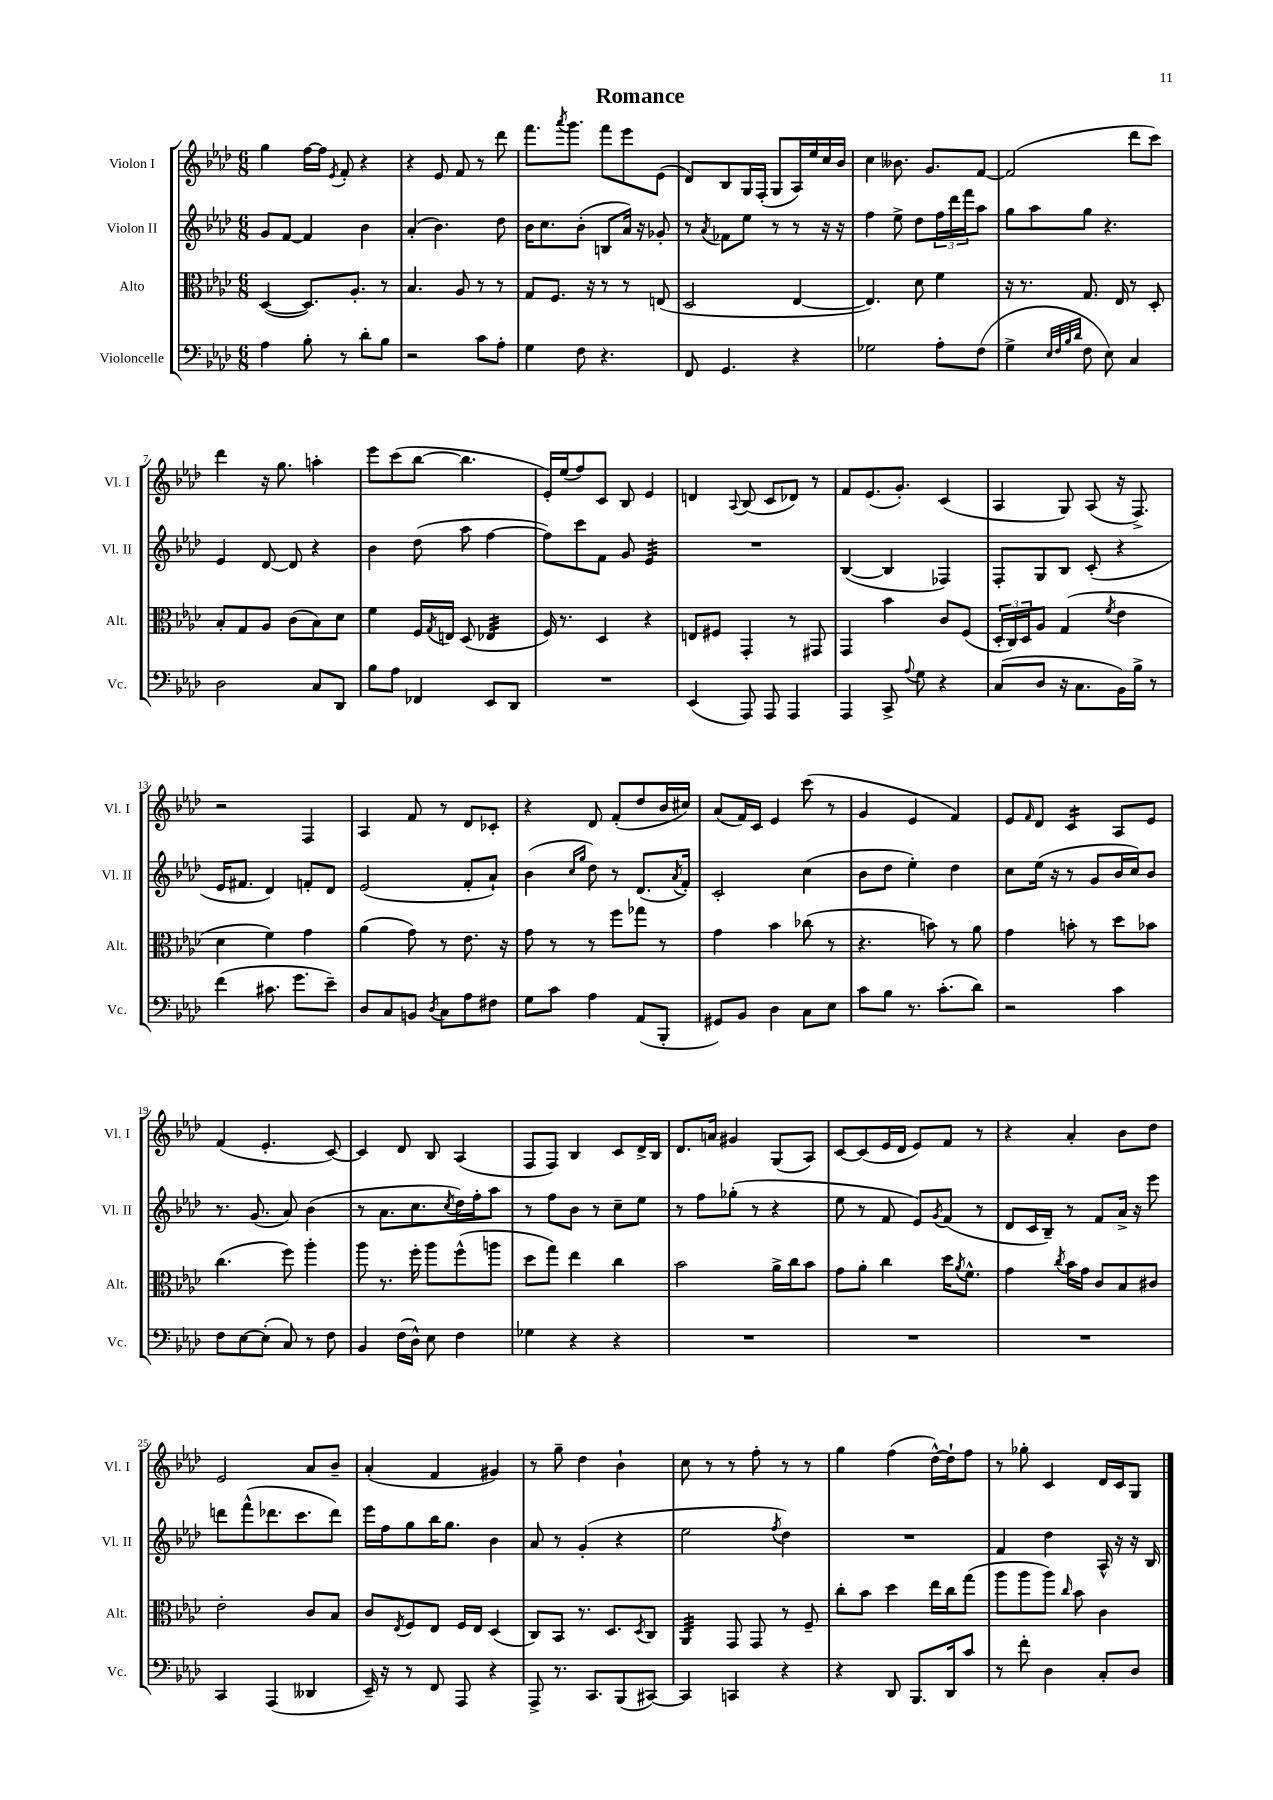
\header { title = "Romance" }
<<
\new StaffGroup <<
\new Staff = "s0" \with { instrumentName = "Violon I" shortInstrumentName = "Vl. I" } {
    \clef treble \key aes \major \numericTimeSignature \time 6/8
    g''4 f''16~ f''16 \acciaccatura { ees'8 } f'8-. r4 |
    r4 ees'8 f'8 r8 des'''8 |
    f'''8. \acciaccatura { aes'''8 } g'''8. f'''8 ees'''8 ees'8( |
    des'8) bes8 g16 f16-.( g8 aes16) ees''16 c''16 bes'16 |
    c''4 beses'8. g'8. f'8~ |
    f'2( des'''8 c'''8) |
    des'''4 r16 g''8. a''4-. |
    ees'''8 c'''8( bes''8~ bes''4. |
    ees'16-.) ees''16( f''8) c'8 bes8 ees'4 |
    d'4 \appoggiatura { aes8 } bes8( c'8 des'8) r8 |
    f'8 ees'8.( g'8.-.) c'4( |
    aes4 g8) aes8( r16 f8.->) |
    r2 f4 |
    aes4 f'8 r8 des'8 ces'8-. |
    r4 des'8 f'8-.( des''8 bes'16 cis''16) |
    aes'8( f'16) c'16 ees'4 c'''8( r8 |
    g'4 ees'4 f'4) |
    ees'8 \grace { f'16 } des'8 c'4:16 aes8 ees'8 |
    f'4( ees'4.-. c'8~) |
    c'4 des'8 bes8 aes4( |
    f8 f8) bes4 c'8 des'16-> bes16 |
    des'8. a'16 gis'4 g8( aes8) |
    c'8~ c'8( ees'16 des'16 ees'8) f'8 r8 |
    r4 aes'4-. bes'8 des''8 |
    ees'2 aes'8 bes'8-- |
    aes'4-.( f'4 gis'4) |
    r8 g''8-- des''4 bes'4-! |
    c''8 r8 r8 f''8-. r8 r8 |
    g''4 f''4( des''16~-^) des''16-! f''8 |
    r8 ges''8-. c'4 des'16 c'16 g8 \bar "|." |
}
\new Staff = "s1" \with { instrumentName = "Violon II" shortInstrumentName = "Vl. II" } {
    \clef treble \key aes \major \numericTimeSignature \time 6/8
    g'8 f'8~ f'4 bes'4 |
    aes'4-.( bes'4.) des''8 |
    bes'16 c''8. bes'8-.( b8 aes'16) r16 ges'8-. |
    r8 \acciaccatura { aes'8 } fes'8 ees''8 r8 r8 r16 r16 |
    f''4 ees''8-> des''8 \tuplet 3/2 { f''16 des'''16 f'''16 } aes''8 |
    g''8 aes''8 g''8 r4. |
    ees'4 des'8~ des'8 r4 |
    bes'4 des''8( aes''8 f''4~ |
    f''8) c'''8 f'8 g'8 ees'4:32 |
    R2. |
    bes4~( bes4 fes4) |
    f8-. g8 bes8 c'8-.( r4 |
    ees'16 fis'8. des'4) f'8-. des'8 |
    ees'2( f'8-. aes'8-!) |
    bes'4( \grace { c''16 g''16 } des''8) r8 des'8.( \acciaccatura { aes'8 } f'16-.) |
    c'2-. c''4( |
    bes'8 des''8 ees''4-.) des''4 |
    c''8 ees''16( r16 r8 g'8 bes'16 c''16) bes'8 |
    r8. g'8.( aes'8) bes'4( |
    r8 aes'8. c''8. \acciaccatura { c''8 } des''16) f''16-. aes''8 |
    r8 f''8 bes'8 r8 c''8-- ees''8 |
    r8 f''8 ges''8-.( r8 r4 |
    ees''8 r8 f'8 ees'8) \acciaccatura { g'8 } f'8( r8 |
    des'8 c'16 bes16--) r8 f'8 aes'16-> r16 ees'''8 |
    d'''8 f'''8-^( des'''8. c'''8. des'''8) |
    ees'''16 f''16 g''8 bes''16 g''8. bes'4 |
    aes'8 r8 g'4-.( r4 |
    ees''2 \acciaccatura { f''8 } des''4) |
    R2. |
    f'4 des''4 aes16-^ r16 r16 bes16 \bar "|." |
}
\new Staff = "s2" \with { instrumentName = "Alto" shortInstrumentName = "Alt." } {
    \clef alto \key aes \major \numericTimeSignature \time 6/8
    des4~( des8.) aes8.-. r8 |
    bes4. aes8 r8 r8 |
    g8 f8. r16 r8 r8 e8( |
    des2 ees4~ |
    ees4.) des'8 f'4 |
    r16 r8. g8. ees16 r8 des8-. |
    bes8-. g8 aes8 c'8( bes8) des'8 |
    f'4 f16 \acciaccatura { g8 } e16 des8( ees4:32 |
    f16) r8. des4 r4 |
    e8 fis8 g,4-. r8 gis,8 |
    g,4 bes'4 c'8 f8( |
    \tuplet 3/2 { des16-. c16) des16 } aes8 g4( \acciaccatura { f'8 } ees'4 |
    des'4 f'4) g'4 |
    aes'4( g'8) r8 ees'8. r16 |
    g'8 r8 r8 f''8 ges''8 r8 |
    g'4 bes'4 ces''8( r8 |
    r4. b'8) r8 aes'8 |
    g'4 b'8-. r8 des''8 bes'8 |
    c''4.( f''8) aes''4-. |
    aes''8 r8. f''16-. aes''8 f''8-^( a''8 |
    des''8 g''8) ees''4 c''4 |
    bes'2 aes'16-> c''16 bes'8 |
    g'8 aes'8-. c''4 des''16 \acciaccatura { aes'8 } f'8.-^ |
    g'4 \acciaccatura { c''8 } bes'16 g'16 c'8 bes8 cis'8 |
    ees'2-. c'8 bes8 |
    c'8 \acciaccatura { ees8 } f8 ees8 f16 ees16 des4( |
    c8) bes,8 r8. des8. \acciaccatura { des8 } c8 |
    aes,4:32 g,8 g,8 r8 f8-- |
    c''8-. bes'8 des''4 ees''16 c''16 g''8( |
    aes''8 aes''8 aes''8) \grace { c''16 } bes'8 c'4 \bar "|." |
}
\new Staff = "s3" \with { instrumentName = "Violoncelle" shortInstrumentName = "Vc." } {
    \clef bass \key aes \major \numericTimeSignature \time 6/8
    aes4 bes8-. r8 des'8-. bes8 |
    r2 c'8 aes8-. |
    g4 f8 r4. |
    f,8 g,4. r4 |
    ges2 aes8-. f8( |
    g4-> \grace { ees32 f32 bes32 des'32 } f8 ees8) c4 |
    des2 c8 des,8 |
    bes8 aes8 fes,4 ees,8 des,8 |
    R2. |
    ees,4( aes,,8) aes,,8 aes,,4 |
    aes,,4 c,8-> \appoggiatura { aes8 } g8 r4 |
    c8( des8 r16 c8. bes,16) bes16-> r8 |
    f'4( cis'8. g'8. ees'8--) |
    des8 c8 b,8 \acciaccatura { des8 } c8 aes8 fis8 |
    g8 c'8 aes4 aes,8( bes,,8-. |
    gis,8) bes,8 des4 c8 ees8 |
    c'8 bes8 r8. c'8.-.( des'8) |
    r2 c'4 |
    f8 ees8~ ees8-.( c8) r8 f8 |
    bes,4 f16( des16-^) ees8 f4 |
    ges4 r4 r4 |
    R2. |
    R2. |
    R2. |
    c,4 aes,,4( deses,4 |
    ees,16--) r16 r8 f,8 aes,,8 r4 |
    aes,,8-> r8. c,8. bes,,8( cis,8~) |
    cis,4 c,4 r4 |
    r4 des,8 bes,,8. des,16 c'8 |
    r8 f'8-. des4 c8-. des8 \bar "|." |
}
>>
>>
